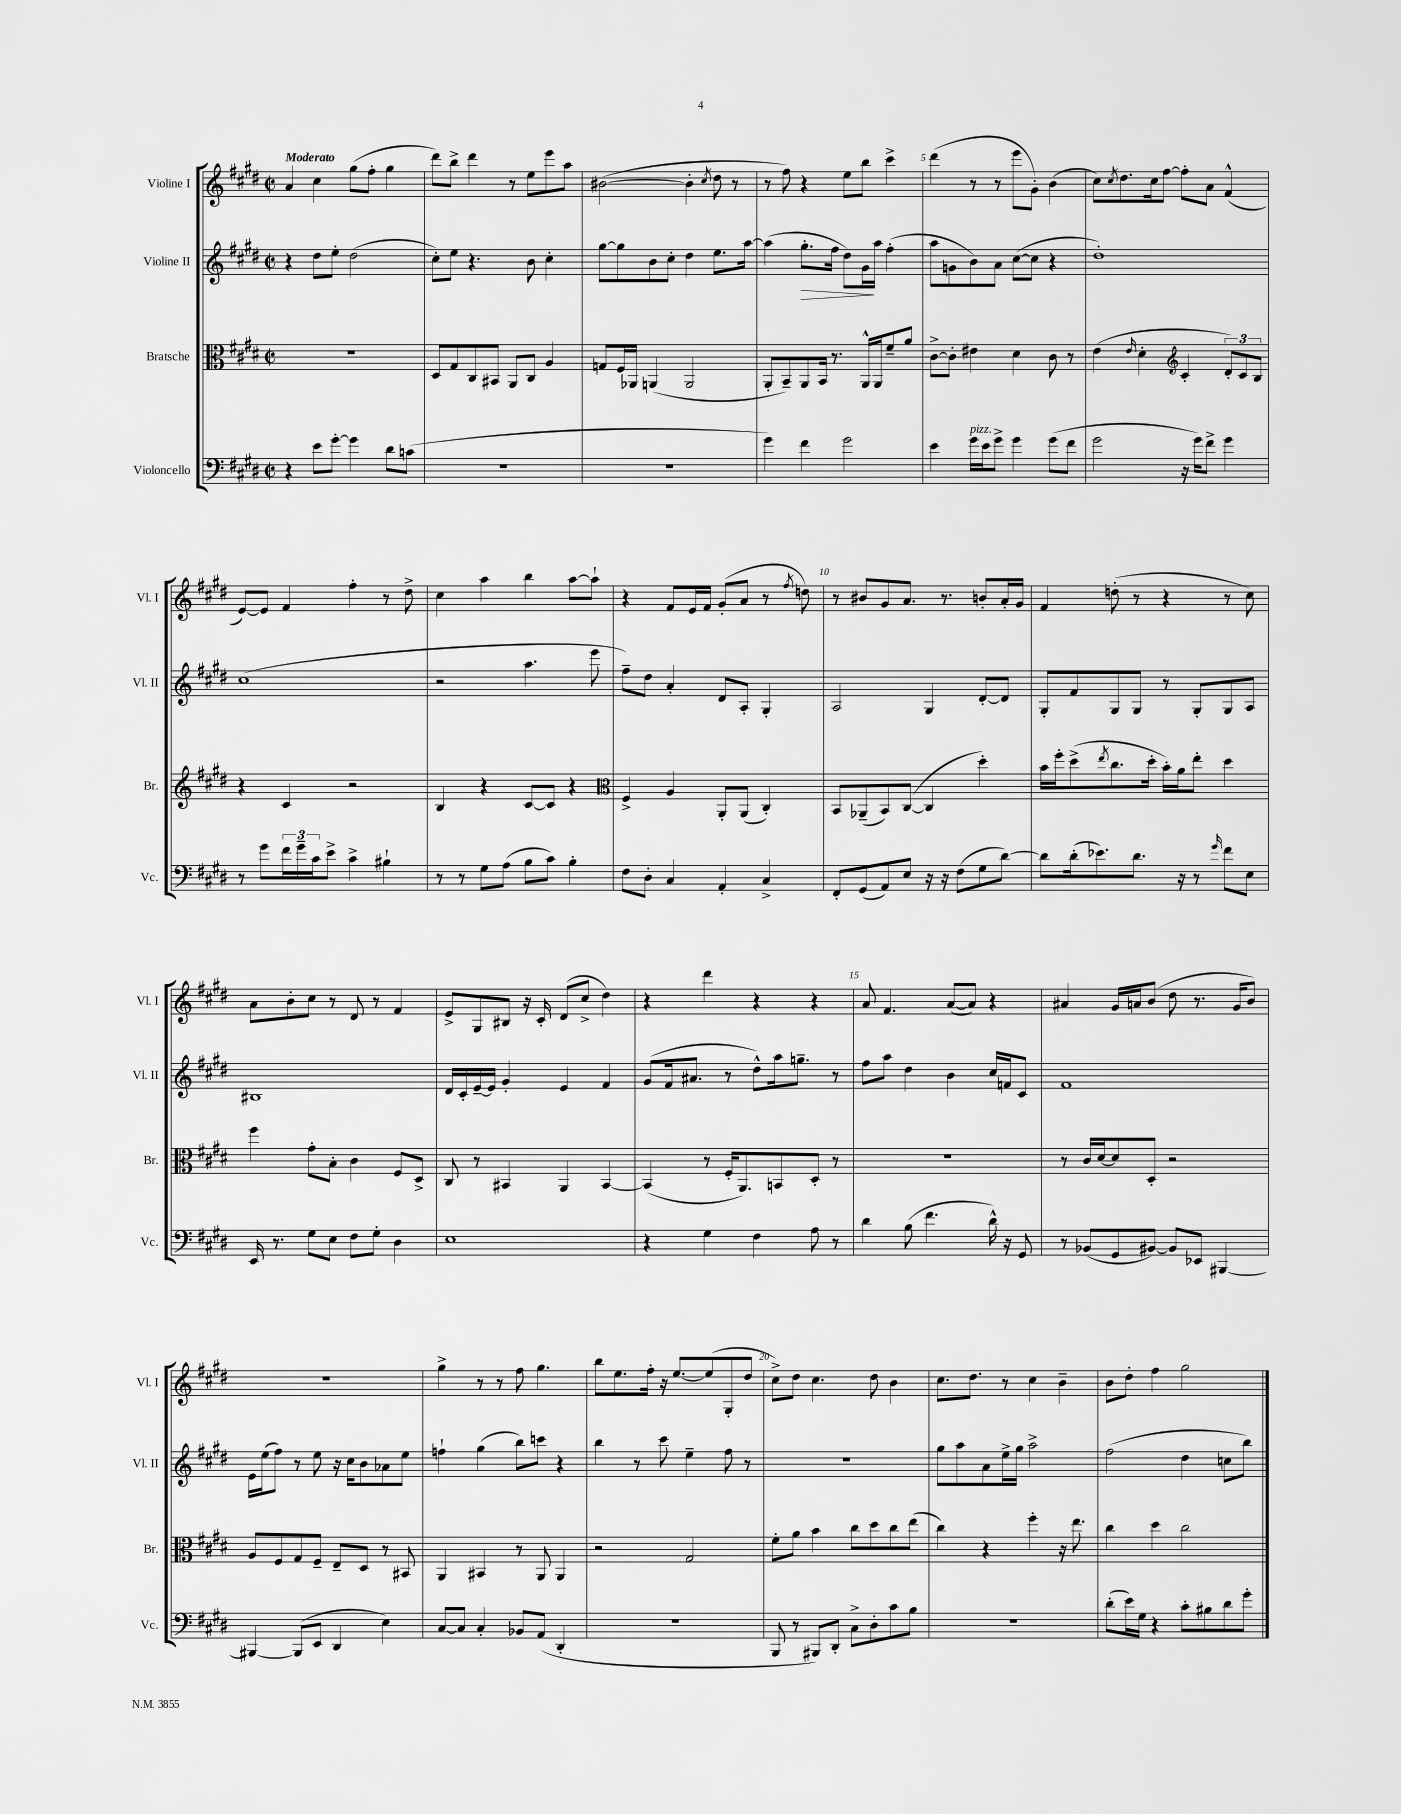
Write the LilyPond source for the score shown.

<<
\new StaffGroup <<
\new Staff = "s0" \with { instrumentName = "Violine I" shortInstrumentName = "Vl. I" } {
    \clef treble \key e \major \defaultTimeSignature \time 2/2 \tempo "Moderato"
    a'4 cis''4 gis''8( fis''8-. gis''4 |
    dis'''8) b''8-> dis'''4 r8 e''8 e'''8 a''8 |
    bis'2~( bis'4-. \acciaccatura { cis''8 } dis''8 r8 |
    r8 fis''8) r4 e''8 b''8 cis'''4-> |
    dis'''4( r8 r8 e'''8 gis'8-.) b'4( |
    cis''8) \acciaccatura { cis''8 } dis''8. cis''16 fis''8~ fis''8-. a'8 fis'4-^( |
    e'8~) e'8 fis'4 fis''4-. r8 dis''8-> |
    cis''4 a''4 b''4 a''8~ a''8-! |
    r4 fis'8 e'16 fis'16 gis'8-.( a'8 r8 \acciaccatura { fis''8 } d''8) |
    r8 bis'8 gis'8 a'8. r8. b'8-. a'16-. gis'16 |
    fis'4 d''8-.( r8 r4 r8 cis''8) |
    a'8 b'8-. cis''8 r8 dis'8 r8 fis'4 |
    e'8-> gis8 bis8 r16 cis'16-. dis'8( cis''8-> dis''4) |
    r4 dis'''4 r4 r4 |
    a'8 fis'4. a'8~( a'8) r4 |
    ais'4 gis'16 a'16 b'8( dis''8 r8. gis'16 b'8) |
    R1 |
    gis''4-> r8 r8 fis''8 gis''4. |
    b''8 e''8. fis''16-. r16 e''8.~ e''8( gis8-. dis''8 |
    cis''8->) dis''8 cis''4. dis''8 b'4 |
    cis''8. dis''8. r8 cis''4 b'4-- |
    b'8 dis''8-. fis''4 gis''2 \bar "|." |
}
\new Staff = "s1" \with { instrumentName = "Violine II" shortInstrumentName = "Vl. II" } {
    \clef treble \key e \major \defaultTimeSignature \time 2/2
    r4 dis''8 e''8-. dis''2( |
    cis''8-.) e''8 r4. b'8 cis''4-. |
    gis''8~ gis''8 b'8 cis''8-. dis''4 e''8. a''16~ |
    a''4( gis''8.-.\> fis''16 dis''8) gis'16\! a''16 fis''4-.( |
    a''8 g'8 b'8) a'8 cis''8~( cis''8 r4 |
    dis''1-.) |
    cis''1( |
    r2 a''4. e'''8 |
    fis''8--) dis''8 a'4-. dis'8 a8-. gis4-. |
    a2 gis4 dis'8~-. dis'8 |
    gis8-. fis'8 gis8 gis8 r8 gis8-. gis8 a8 |
    bis1 |
    dis'16 cis'16-. e'16~-- e'16 gis'4-. e'4 fis'4 |
    gis'8( fis'16 ais'8. r8 dis''8-^) a''16 g''8.-- r8 |
    fis''8 a''8 dis''4 b'4 cis''16 f'16 cis'8 |
    fis'1 |
    e'16 e''16( fis''8) r8 e''8 r16 cis''16 b'8 aes'8 e''8 |
    f''4-! gis''4( b''8) c'''8 r4 |
    b''4 r8 cis'''8 e''4-- fis''8 r8 |
    R1 |
    gis''8 a''8 a'8 e''16-> gis''16 a''2-> |
    fis''2( dis''4 c''8 b''8) \bar "|." |
}
\new Staff = "s2" \with { instrumentName = "Bratsche" shortInstrumentName = "Br." } {
    \clef alto \key e \major \defaultTimeSignature \time 2/2
    r1 |
    dis8 gis8 cis8 bis,8 a,8 cis8 a4 |
    g8 fis16 aes,16 a,4( a,2 |
    a,8-. b,8--) a,8 b,16 r8. a,16-^ a,16 fis'8-- a'8 |
    cis'8~-> cis'8-. eis'4 dis'4 cis'8 r8 |
    e'4( \grace { e'16 } dis'4-. \clef treble cis'4-. \tuplet 3/2 { dis'8-.) cis'8 b8 } |
    r4 cis'4 r2 |
    b4 r4 cis'8~ cis'8 r4 |
    \clef alto fis4-> a4 a,8-. a,8( cis4-.) |
    b,8 aes,8--( b,8) cis8~( cis4 dis''4-.) |
    b'16 fis''16-. dis''8->( \acciaccatura { e''8 } cis''8. dis''16-. b'16-.) a'16 e''8-. dis''4 |
    fis''4 gis'8-. b8-. cis'4 fis8 dis8-> |
    cis8 r8 bis,4 a,4 bis,4~ |
    bis,4( r8 fis16-. a,8.) b,8 dis8-. r8 |
    R1 |
    r8 cis'16 dis'16~ dis'8 dis8-. r2 |
    a8 fis8 gis8 fis8-- e8-- dis8 r8 bis,8 |
    a,4 bis,4 r8 a,8 a,4 |
    r2 gis2 |
    fis'8-. a'8 b'4 cis''8 dis''8 cis''8 e''8( |
    cis''4) r4 fis''4-. r16 e''8. |
    cis''4 dis''4 cis''2 \bar "|." |
}
\new Staff = "s3" \with { instrumentName = "Violoncello" shortInstrumentName = "Vc." } {
    \clef bass \key e \major \defaultTimeSignature \time 2/2
    r4 e'8 gis'8~-. gis'4 dis'8 c'8( |
    r1 |
    R1 |
    gis'4) fis'4 gis'2 |
    e'4 gis'16^\markup { \italic "pizz." } e'16 gis'8-> gis'4 gis'8( fis'8 |
    gis'2 r16 gis'16) fis'8-> gis'4 |
    r8 gis'8 \tuplet 3/2 { fis'16 gis'16-- cis'16 } e'8-> cis'4-> bis4-! |
    r8 r8 gis8 a8( b8 cis'8) b4-. |
    fis8 dis8-. cis4 a,4-. cis4-> |
    fis,8-. gis,8( a,8) e8 r16 r16 fis8( gis8 dis'8~) |
    dis'8 dis'16-.( ees'8.) dis'8. r16 r8 \grace { gis'16 } fis'8 e8 |
    e,16 r8. gis8 e8 fis8 gis8-. dis4 |
    e1 |
    r4 gis4 fis4 a8 r8 |
    dis'4 b8( fis'4. dis'16-^) r16 gis,8 |
    r8 bes,8( gis,8 bis,8~) bis,8 ees,8 bis,,4~ |
    bis,,4~ bis,,8( e,8 dis,4 e4) |
    cis8~ cis8 cis4-. bes,8 a,8( dis,4-. |
    r1 |
    b,,8 r8 bis,,8) dis,8-. cis8-> dis8-. cis'8 b8 |
    R1 |
    dis'8-.( e'16) gis16 r4 cis'8-. bis8 dis'8 gis'8-. \bar "|." |
}
>>
>>
\layout { \context { \Score \override BarNumber.break-visibility = ##(#f #t #t) barNumberVisibility = #(every-nth-bar-number-visible 5) } }
